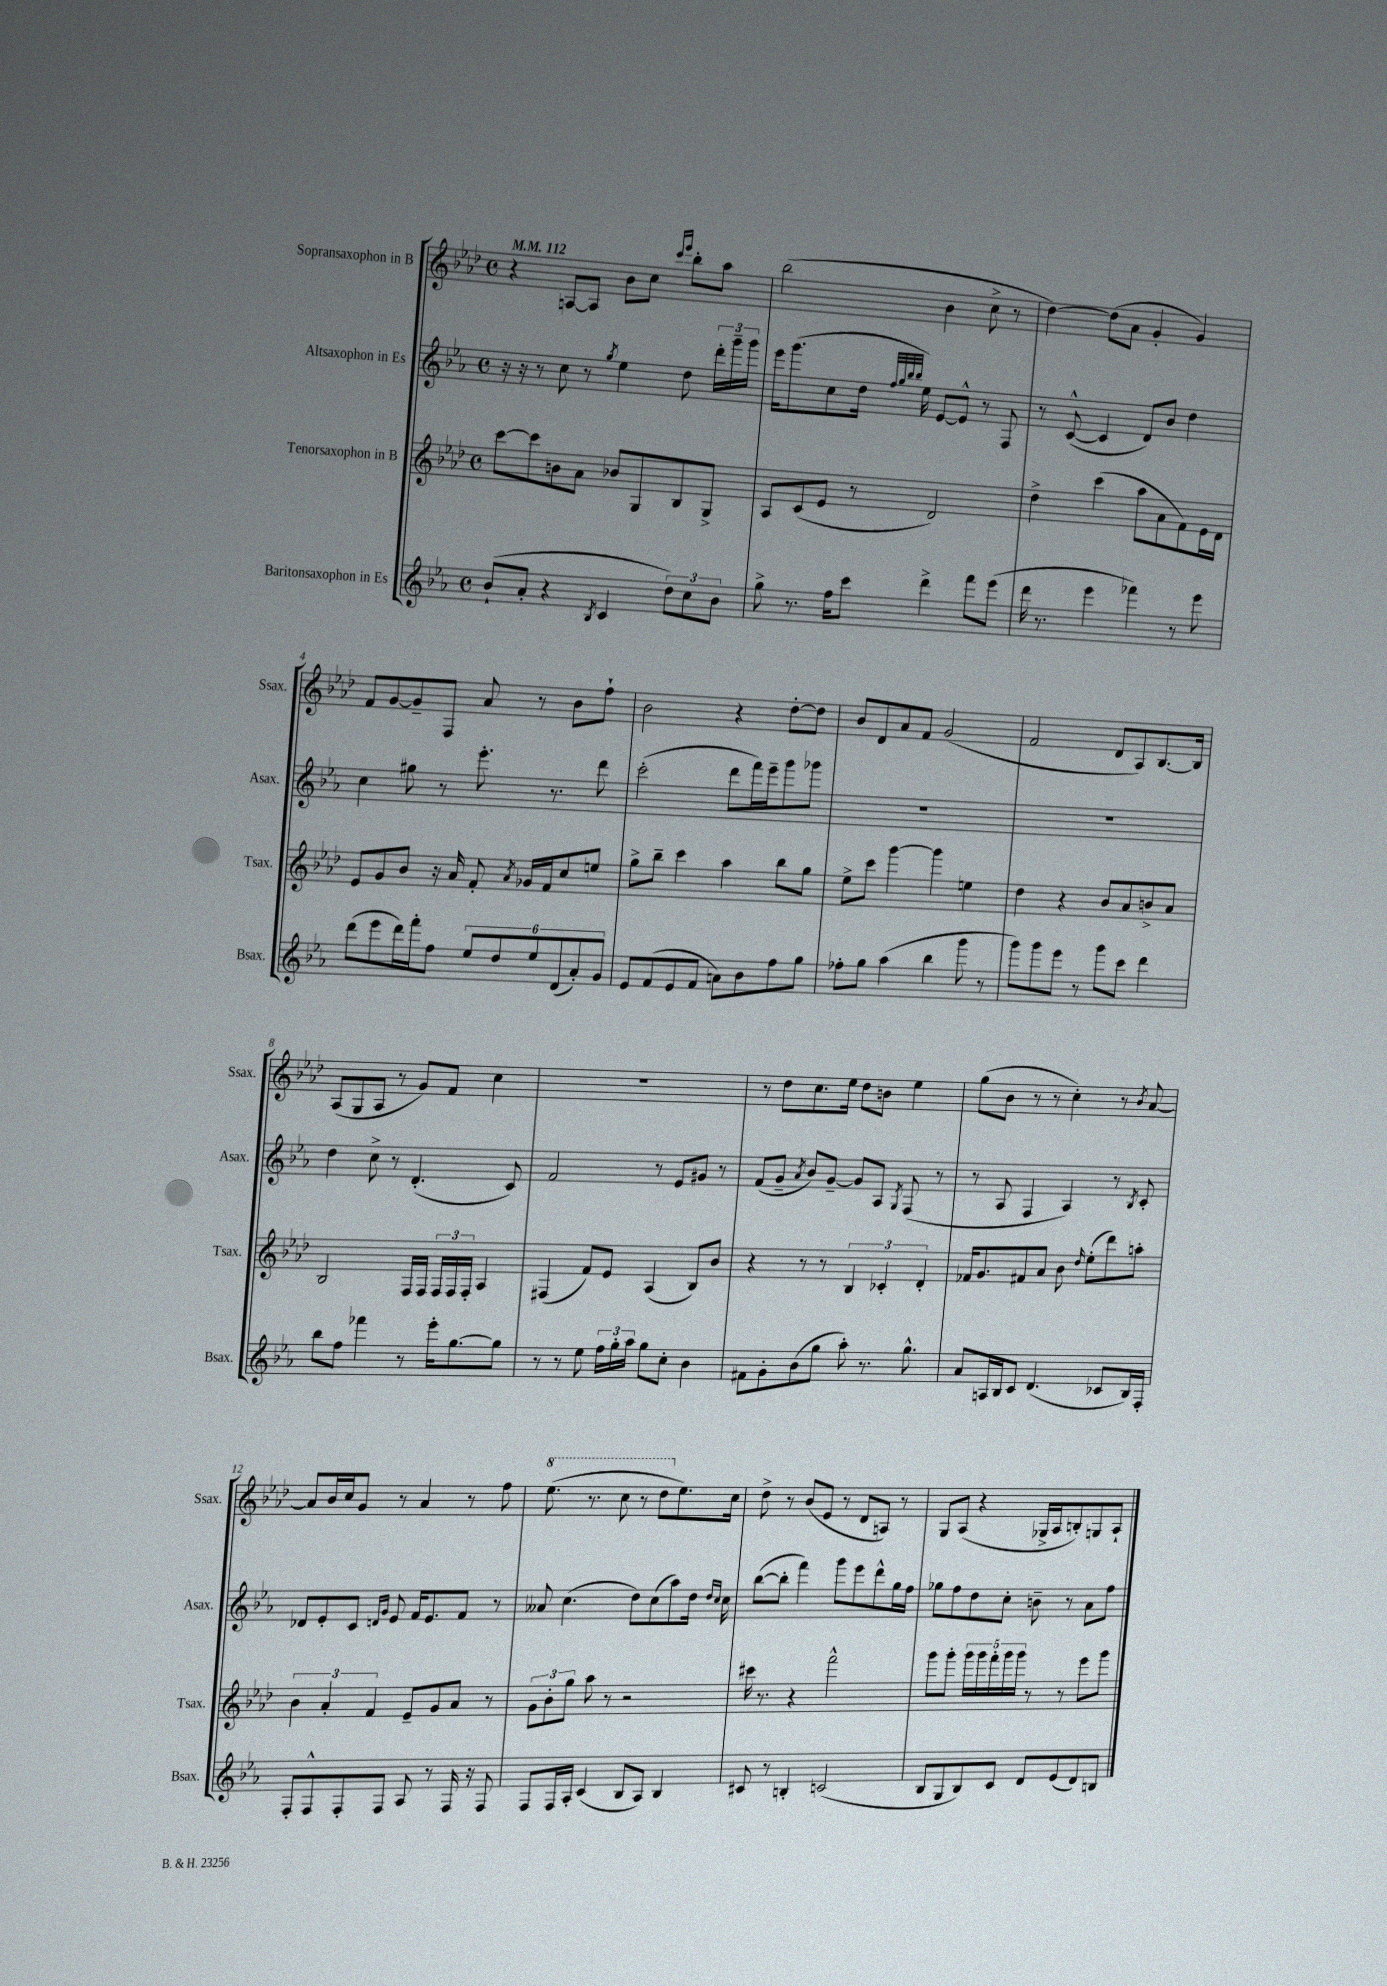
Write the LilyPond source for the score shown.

<<
\new StaffGroup <<
\new Staff = "s0" \with { instrumentName = "Sopransaxophon in B" shortInstrumentName = "Ssax." } {
    \clef treble \key aes \major \defaultTimeSignature \time 4/4 \tempo 4 = 112
    \autoBeamOff r4 a8[~ a8] bes'8[ c''8] \grace { c'''16[ ees'''16] } bes''8[-. aes''8] |
    bes''2( bes'4 c''8-> r8 |
    des''4~) des''8[( aes'8] g'4-. g'4) |
    f'8[ g'8~ g'8-- f8] aes'8 r8 bes'8[ f''8]-! |
    bes'2 r4 des''8[~-. des''8] |
    bes'8[ des'8 aes'8 f'8] g'2( |
    f'2 des'8[ aes8) bes8.~ bes16] |
    aes8[( g8 aes8] r8 g'8[) f'8] c''4 |
    R1 |
    r8 des''8[ c''8. ees''16] des''8[ b'8] ees''4 |
    g''8[( bes'8] r8 r8 c''4-.) r8 \acciaccatura { bes'8 } aes'8~ |
    aes'8[ bes'16 c''16 g'8] r8 aes'4 r8 f''8 |
    \ottava #1 ees'''8.( r8. c'''8 r8 des'''8[ \ottava #0 ees''8.) c''16] |
    des''8-> r8 bes'8[( ees'8] r8 des'8[ a8]) r8 |
    g8[ aes8]( r4 ges16[-> aes16 b8-.) g8 aes8]-! \bar "|." |
}
\new Staff = "s1" \with { instrumentName = "Altsaxophon in Es" shortInstrumentName = "Asax." } {
    \clef treble \key ees \major \defaultTimeSignature \time 4/4
    \autoBeamOff r16 r16 r8 c''8 r8 \acciaccatura { g''8 } ees''4 d''8 \tuplet 3/2 { d'''16[-. g'''16-- g'''16] } |
    ees'''16[ g'''8.( c''8 d''16] \grace { f''32[ g''32 bes''32 bes''32] } ees''16) ees'8[~ ees'8]-^ r8 f8 |
    r8 c'8~-^( c'4 d'8[) bes'8] d''4 |
    c''4 gis''8 r8 ees'''8.-. r8. d'''8 |
    c'''2-.( d'''8[ f'''16) ees'''16-- g'''8 ges'''8] |
    R1 |
    R1 |
    d''4 c''8-> r8 d'4.-.( c'8) |
    f'2 r8 ees'8[ gis'8] r8 |
    f'8[( g'8]-- \acciaccatura { aes'8 } bes'8[) g'8]~-- g'8[ aes8] \acciaccatura { g8 } f8( r8 |
    r8 aes8 f4 aes4) r8 \acciaccatura { bes8 } c'8-. |
    des'8[ ees'8-. c'8] \grace { d'16[ g'16] } ees'8 f'16[ ees'8. f'8] r8 |
    aeses'8 c''4.( d''8[) c''8( aes''8) d''16] \grace { d''16[ c''16] } c''16 |
    bes''8[~( bes''8]-. f'''4) g'''8[ ees'''8 d'''8-^ g''16 f''16] |
    ges''8[ f''8 d''8 c''8]-. b'8-- r8 aes'8[ f''8] \bar "|." |
}
\new Staff = "s2" \with { instrumentName = "Tenorsaxophon in B" shortInstrumentName = "Tsax." } {
    \clef treble \key aes \major \defaultTimeSignature \time 4/4
    \autoBeamOff c'''8[~ c'''8 b'8 aes'8] bes'8[ g8 bes8 g8]-> |
    aes8[ c'8( ees'8] r8 des'2) |
    des''4-> c'''4( aes''8[ aes'8 f'8) ees'16 des'16] |
    ees'8[ g'8 bes'8] r16 aes'16 f'8-. \acciaccatura { aes'8 } ges'16[ f'16 c''8 e''8] |
    g''8[-> bes''8]-- c'''4 aes''4 bes''8[ g''8] |
    ees''8[-> c'''8] g'''4~ g'''4 e''4 |
    des''4 r4 bes'8[ aes'8 b'8-> aes'8] |
    bes2 f16[ f16] \tuplet 3/2 { f16[ f16 f16]-. } aes4 |
    fis4( f'8[) ees'8] aes4( bes8[) bes'8] |
    r4 r8 r8 \tuplet 3/2 { bes4 ces'4-. des'4-. } |
    fes'16[ g'8. fis'8 aes'8] bes'8 \grace { des''16 } ees''8[-.( des'''8) a''8]-. |
    \tuplet 3/2 { bes'4 aes'4-. f'4 } ees'8[-- g'8 aes'8] r8 |
    \tuplet 3/2 { g'8[ bes'8-. g''8] } aes''8 r8 r2 |
    cis'''16 r8. r4 f'''2-^ |
    g'''8[ g'''8]-. \tuplet 5/4 { g'''16[ g'''16 f'''16-. g'''16 g'''16] } r8 r8 ees'''8[ g'''8] \bar "|." |
}
\new Staff = "s3" \with { instrumentName = "Baritonsaxophon in Es" shortInstrumentName = "Bsax." } {
    \clef treble \key ees \major \defaultTimeSignature \time 4/4
    \autoBeamOff bes'8[-!( aes'8]-. r4 \acciaccatura { bes8 } c'4 \tuplet 3/2 { d''8[) c''8 bes'8] } |
    g''8-> r8. f''16[ c'''8] d'''4-> f'''8[ ees'''8]( |
    d'''16 r8. ees'''4 fes'''4) r8 ees'''8 |
    d'''8[( ees'''8 d'''16) f'''16-. f''8] \tuplet 6/4 { ees''8[ d''8 ees''8 d'8( aes'8-.) g'8] } |
    ees'8[ f'8( ees'8 f'8] a'8[) bes'8 f''8 g''8] |
    fes''8[-. g''8] aes''4( bes''4 g'''8 r8 |
    g'''8[) g'''8 ees'''8] r8 g'''8[ c'''8] d'''4 |
    bes''8[ f''8] fes'''4 r8 ees'''16[-. g''8.~ g''8] |
    r8 r8 ees''8 \tuplet 3/2 { f''16[ g''16-. aes''16] } g''8[ c''8]-. bes'4 |
    fis'8[ g'8-. bes'8( g''8] aes''8-.) r8. g''8.-^ |
    aes'8[ a16 bes16 c'8] d'4.( ces'8[ bes16) f16]-. |
    f8[-. f8-^ f8-. f8] aes8 r8 f16 r16 f8 |
    f8[ f16 aes16]-. c'4( bes8[ aes8]) bes4 |
    cis'8 r8 b4-. c'2( |
    bes8[ g8 bes8) c'8] d'8[ ees'8( d'8) b8] \bar "|." |
}
>>
>>
